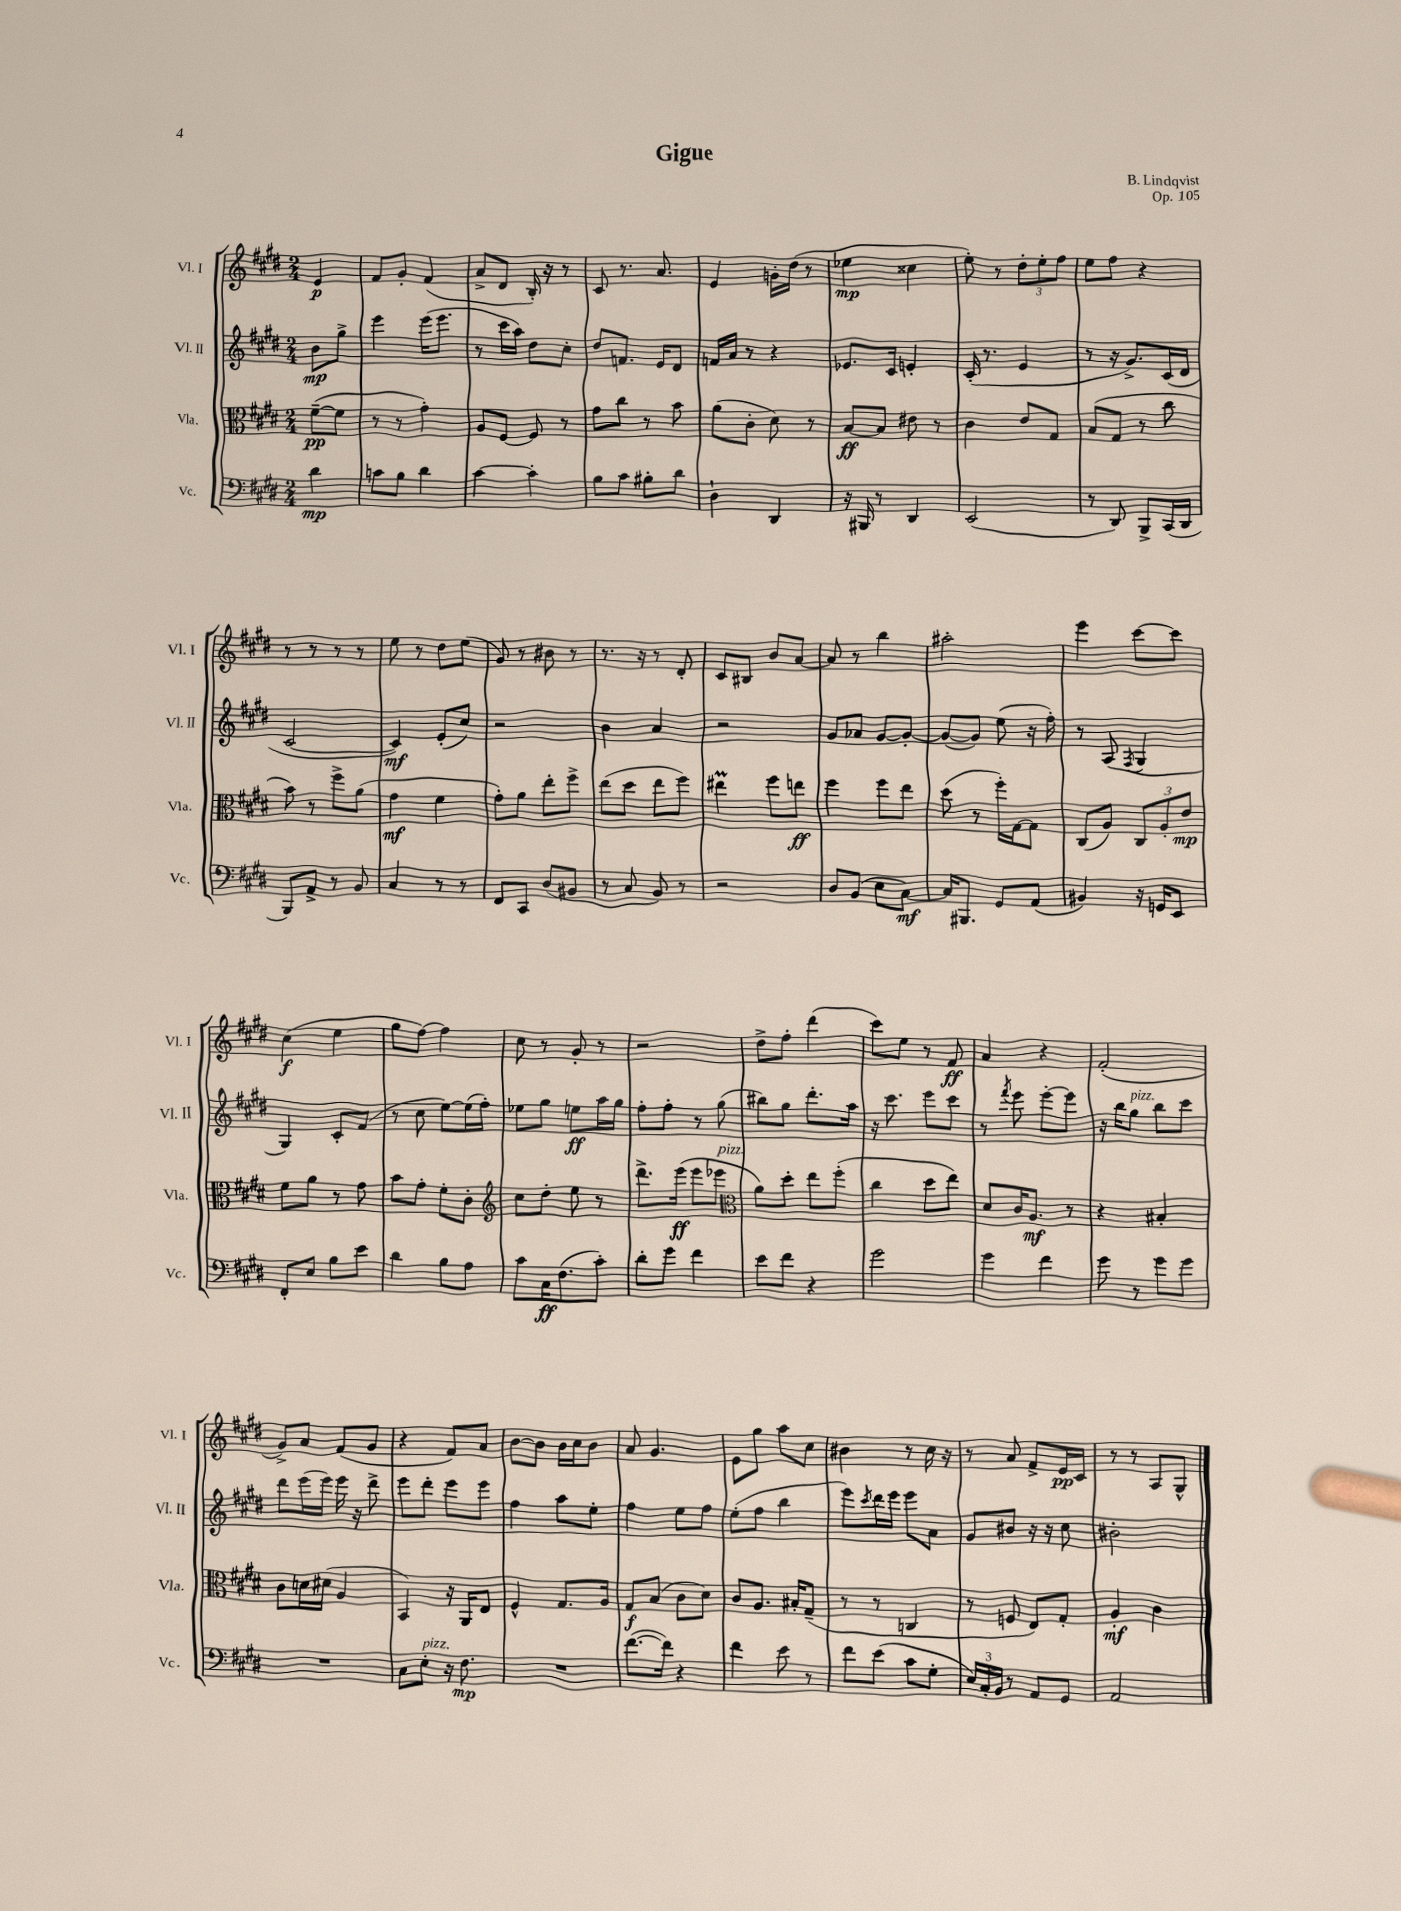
\header { title = "Gigue" composer = "B. Lindqvist" opus = "Op. 105" }
<<
\new StaffGroup <<
\new Staff = "s0" \with { instrumentName = "Vl. I" shortInstrumentName = "Vl. I" } {
    \clef treble \key e \major \numericTimeSignature \time 2/4 \partial 4
    e'4\p |
    fis'8 gis'8-. fis'4( |
    a'8-> dis'8 b16-.) r16 r8 |
    cis'8 r8. a'8. |
    e'4 g'16-. dis''16( r8 |
    ees''4\mp cisis''4 |
    e''8-.) r8 \tuplet 3/2 { dis''8-. e''8-. fis''8 } |
    e''8 fis''8 r4 |
    r8 r8 r8 r8 |
    e''8 r8 dis''8 e''8( |
    gis'8) r8 bis'8 r8 |
    r8. r16 r8 dis'8-. |
    cis'8 bis8 b'8 a'8~ |
    a'8 r8 b''4 |
    ais''2-. |
    e'''4 cis'''8~ cis'''8 |
    cis''4\f( e''4 |
    gis''8 fis''8~) fis''4 |
    cis''8 r8 gis'8-. r8 |
    r2 |
    dis''8-> fis''8-. dis'''4( |
    cis'''8) e''8 r8 fis'8\ff |
    a'4 r4 |
    fis'2-.( |
    gis'8->) a'8 fis'8( gis'8 |
    r4 fis'8) a'8 |
    b'8~ b'8 b'16 cis''16 b'8 |
    a'8 gis'4. |
    e'8 gis''8 a''8 cis''8 |
    bis'4 r8 cis''16 r16 |
    r8 a'8 fis'8-> e'16\pp cis'16 |
    r8 r8 a8 gis8-^ \bar "|." |
}
\new Staff = "s1" \with { instrumentName = "Vl. II" shortInstrumentName = "Vl. II" } {
    \clef treble \key e \major \numericTimeSignature \time 2/4 \partial 4
    b'8\mp gis''8-> |
    e'''4 e'''16( e'''8. |
    r8 cis'''16 a''16) dis''8 cis''8-. |
    dis''8 f'8. e'16 dis'8 |
    f'16 a'16 r8 r4 |
    ees'8. cis'16 e'4-. |
    cis'16-.( r8. e'4 |
    r8 r16 gis'8.->) cis'16( dis'16 |
    cis'2~ |
    cis'4\mf) e'8-.( cis''8) |
    r2 |
    b'4 a'4 |
    r2 |
    gis'8 aes'8 gis'8~ gis'8~-. |
    gis'8~( gis'8) e''8( r16 fis''16-.) |
    r8 a8( \acciaccatura { fis8 } gis4 |
    gis4) cis'8-. fis'8( |
    r8 cis''8 e''8~) e''16( fis''16-.) |
    ees''8 gis''8 e''8\ff a''16 gis''16 |
    fis''8-. fis''8-. r8 gis''8( |
    bis''8) gis''8 dis'''8.-. a''16 |
    r16 cis'''8. e'''8 cis'''8 |
    r8 \acciaccatura { fis'''8 } e'''8 e'''8~-. e'''8 |
    r16 b''16 gis''8^\markup { \italic "pizz." } b''8 cis'''8 |
    dis'''8 e'''16( e'''16) e'''16 r16 dis'''8-> |
    e'''8 dis'''8-. e'''8 e'''8 |
    fis''4 a''8 e''8-. |
    fis''4 e''8 fis''8 |
    e''8-.( fis''8 b''4 |
    e'''8) \acciaccatura { cis'''8 } dis'''16 e'''16 e'''8 a'8 |
    gis'8 bis'8 r16 r16 cis''8 |
    bis'2-. \bar "|." |
}
\new Staff = "s2" \with { instrumentName = "Vla." shortInstrumentName = "Vla." } {
    \clef alto \key e \major \numericTimeSignature \time 2/4 \partial 4
    fis'8~--\pp( fis'8 |
    r8 r8 gis'4-.) |
    a8 fis8~ fis8 r8 |
    gis'8 cis''8 r8 b'8 |
    a'8( cis'8-. dis'8) r8 |
    b8~\ff b8 eis'8 r8 |
    cis'4 e'8 gis8 |
    b8( gis8 r8 cis''8 |
    b'8) r8 fis''8-> a'8( |
    gis'4\mf fis'4 |
    gis'8-.) a'8 e''8-. fis''8-> |
    e''8( dis''8 e''8 fis''8) |
    eis''4\prall fis''8 e''8\ff |
    fis''4 fis''8 e''8 |
    dis''8( r8 fis''16-.) gis16~ gis8 |
    cis8( a8) \tuplet 3/2 { cis8 a8-. e'8\mp } |
    fis'8 a'8 r8 gis'8 |
    b'8 gis'8-. fis'8-. cis'8-. |
    \clef treble cis''8 dis''8-. e''8 r8 |
    dis'''8.-> e'''16\ff( e'''8 ees'''8^\markup { \italic "pizz." } |
    \clef alto a'8) dis''8-. e''8 fis''8-.( |
    cis''4 dis''8 e''8) |
    dis'8 cis'16 a8.\mf r8 |
    r4 bis4-. |
    cis'8 d'16 dis'16( a4 |
    b,4) r16 a,16 e8 |
    fis4-^ gis8. a16 |
    gis8\f b8( cis'8 dis'8) |
    cis'8 a8. bis16-. gis8--( |
    r8 r8 c4 |
    r8 f8 e8) gis8-. |
    a4-.\mf cis'4 \bar "|." |
}
\new Staff = "s3" \with { instrumentName = "Vc." shortInstrumentName = "Vc." } {
    \clef bass \key e \major \numericTimeSignature \time 2/4 \partial 4
    dis'4\mp |
    c'8 b8 dis'4 |
    cis'4~ cis'4-. |
    b8 cis'8 bis8-. dis'8 |
    dis4-! dis,4 |
    r16 bis,,16 r8 dis,4 |
    e,2( |
    r8 dis,8) b,,8-> cis,16( dis,16 |
    b,,8) a,8-> r8 b,8 |
    cis4 r8 r8 |
    fis,8 cis,8 dis8( bis,8 |
    r8 cis8 b,8) r8 |
    r2 |
    dis8 b,8( e8 cis8~\mf) |
    cis16 bis,,8. gis,8 a,8( |
    bis,4) r16 g,16 e,8 |
    fis,8-. e8 b8 e'8 |
    dis'4 b8 a8 |
    cis'8 cis16\ff fis8.( cis'8-.) |
    dis'8-. gis'8 fis'4 |
    e'8 fis'8 r4 |
    gis'2 |
    gis'4 fis'4 |
    gis'8 r8 gis'8 gis'8 |
    R2 |
    cis8 e8-.^\markup { \italic "pizz." } r16 fis8.\mp |
    R2 |
    fis'8.~( fis'16) r4 |
    fis'4 e'8 r8 |
    fis'8 e'8( cis'8 gis8-. |
    \tuplet 3/2 { e16) cis16-. b,16 } r8 a,8 gis,8 |
    a,2 \bar "|." |
}
>>
>>
\layout { \context { \Score \remove "Bar_number_engraver" } }
